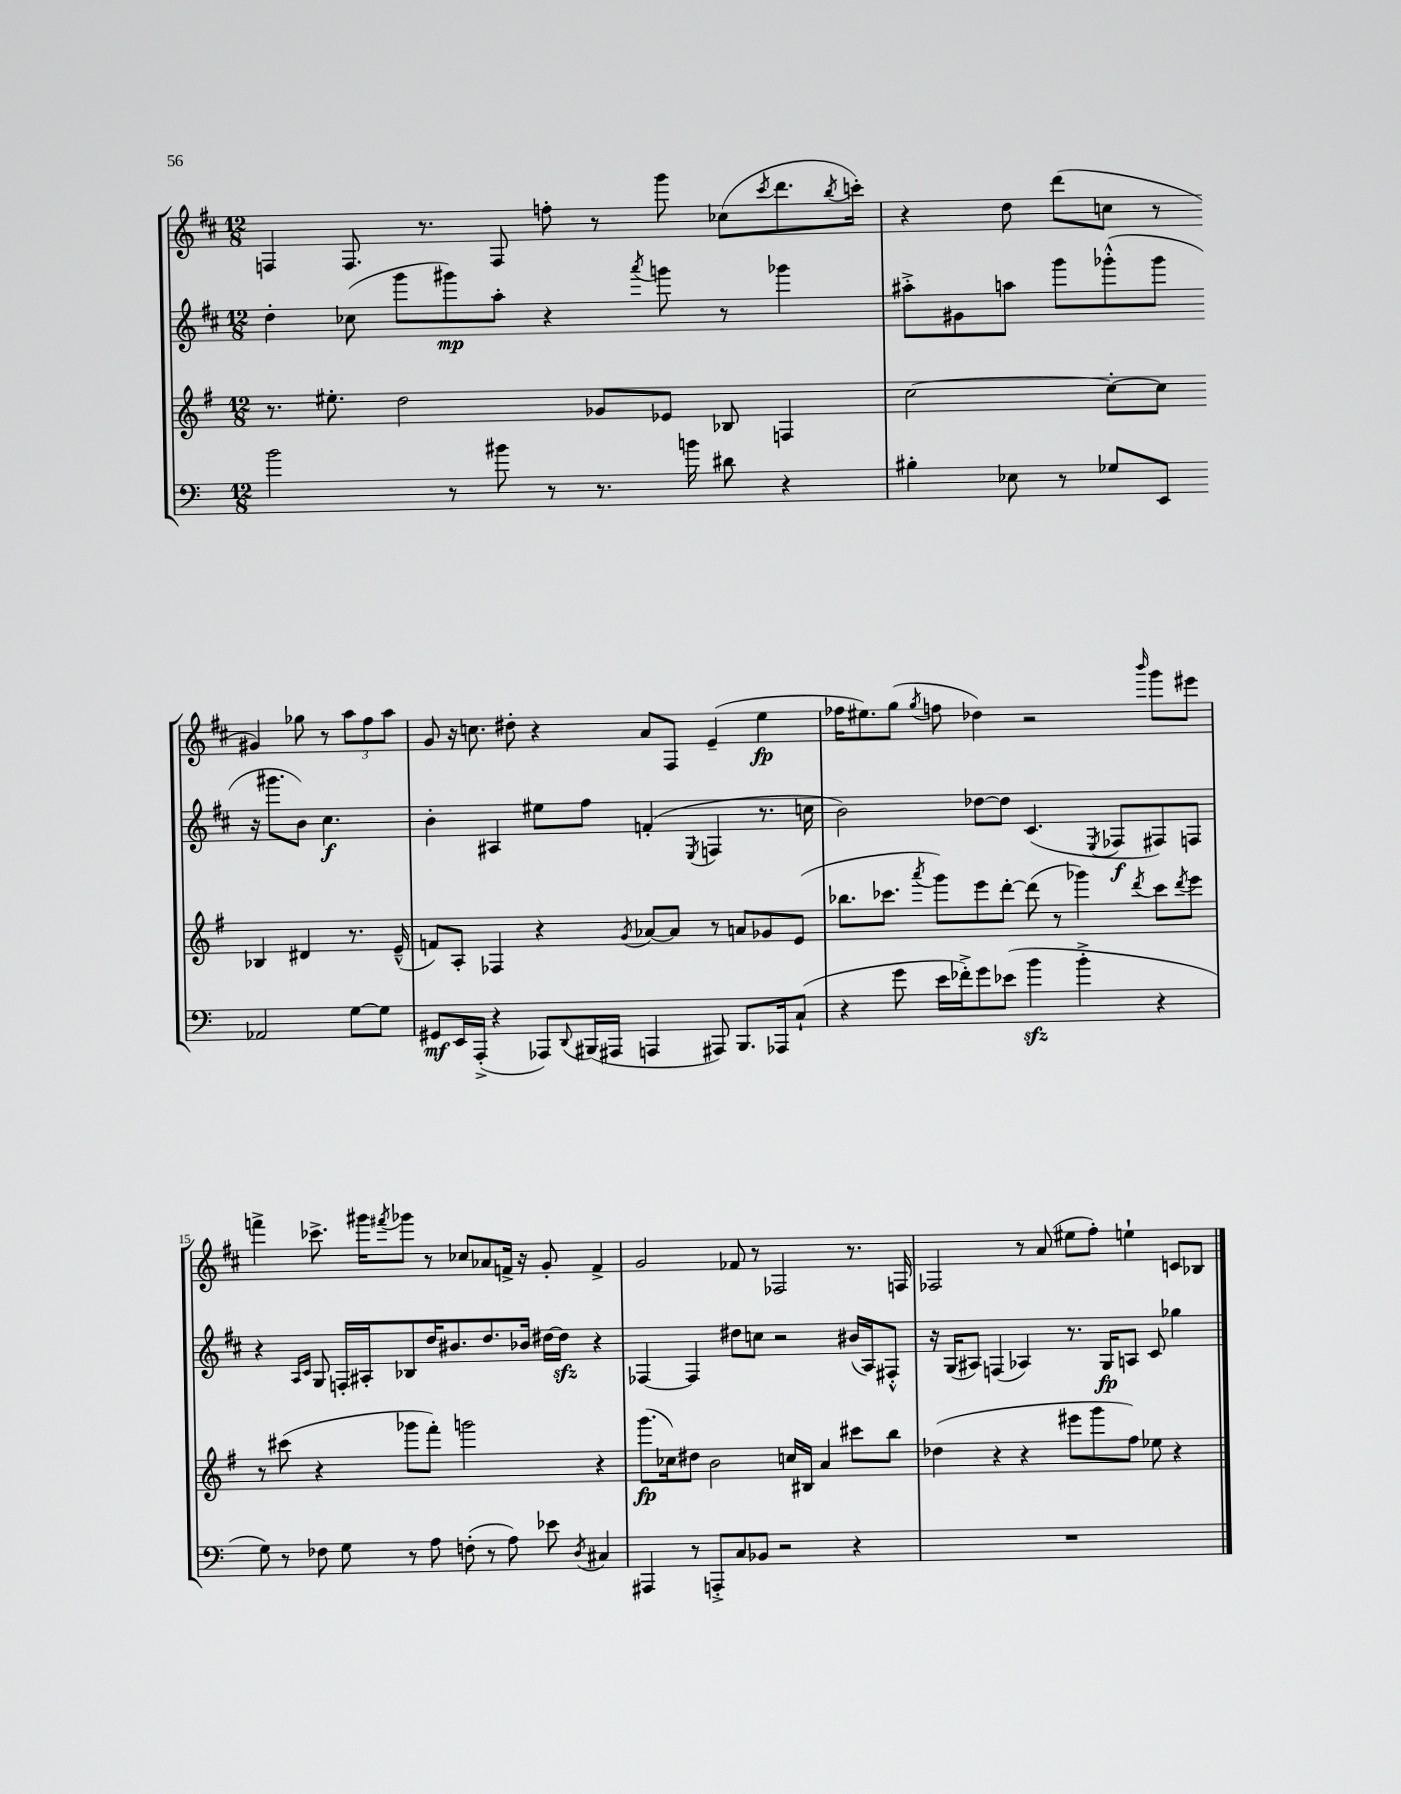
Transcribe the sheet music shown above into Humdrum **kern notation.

**kern	**kern	**kern	**kern
*staff4	*staff3	*staff2	*staff1
*clefF4	*clefG2	*clefG2	*clefG2
*k[]	*k[f#]	*k[f#c#]	*k[f#c#]
*M12/8	*M12/8	*M12/8	*M12/8
2b	8.r	4dd'	4F
.	8.ee#'	.	.
.	.	(8cc-	8.F
.	2dd	8ggg	.
.	.	.	8.r
8r	.	8ggg#)	.
8b#	.	8aa'	8F
8r	.	4r	8ff'
8.r	8g-	.	8r
.	.	8qaaa	.
.	8e-	8ggg	8ggg
16b	.	.	.
8d#	8B-	8r	(8cc-
.	.	.	8qccc#
4r	4F	4ggg-	8.ddd
.	.	.	8qbb
.	.	.	16ccc')
=	=	=	=
4B#'	[2cc	8aa#'^	4r
.	.	8g#	.
8E-	.	8aa	8dd
8r	.	8ggg	(8ddd
8G-	8cc'_	(8ggg-'^^	8cc
8EE	8cc]	8ggg-	8r
2AA-	4B-	16r	4g#)
.	.	8.ggg#	.
.	4d#	8b)	8gg-
.	.	4.cc#	8r
[8G-	8.r	.	12aa
.	.	.	12ff#
8G-]	.	.	.
.	.	.	12aa
.	(16e~^^	.	.
=	=	=	=
8GG#	8f)	4b'	8g
16EE	8A'	.	16r
(16AAA'^	.	.	8.cc
4r	4F-	4A#	.
.	.	.	8dd#'
8AAA-)	4r	8ee#	4r
8qqDD	.	.	.
(16BBB#	.	8ff#	.
16AAA#	.	.	.
.	8qg	.	.
4AAA	[8a-	(4f'	8a
.	8a-]	.	8F#
.	.	8qE	.
8AAA#)	8r	4F	(4e~
8.BBB#	8a	.	.
.	8g-	8.r	4ee
16AAA-	.	.	.
(8C`	(8e	.	.
.	.	16cc	.
=	=	=	=
4r	8.bb-	2b)	16ff-
.	.	.	8.ee#)
.	8.ccc-	.	.
8g	.	.	(8gg
.	8qaaa	.	8qgg
16e	8ggg)	.	8ff
16f-'^)	.	.	.
8g	8eee	[8dd-	4dd-)
(8e-	[8ddd'	8dd-]	.
4b	(8ddd]	(4.c#	2r
.	8r	.	.
4b'^	4ggg-)	.	.
.	.	8qE	.
.	.	8F-	.
.	8qddd	.	16qqbbb
4r	8ccc-	8F#)	8ggg
.	8qddd	.	.
.	8eee	8F	8eee#
=	=	=	=
8G)	8r	4r	4fff^
8r	(8ccc#	.	.
.	.	16qqA	.
.	.	16qqc#	.
8F-	4r	8G	8.ccc-^
8G	.	16F'	.
.	.	16A#'	16ggg#
.	.	.	8qfff#
8r	8ggg-	8B-	8ggg-
8A	8fff#')	16dd	8r
.	.	8.b#	.
(8F'	2ggg	.	8cc-
8r	.	8.dd	8a-
8A)	.	.	16f^
.	.	16b-	16r
8e-	.	[16dd#	8g'
.	.	16dd#]	.
8qD	.	.	.
4C#	4r	4r	4f^
=	=	=	=
4AAA#	(8.ggg	[4F-	2g
.	16cc-)	.	.
8r	8dd#	4F-]	.
8AAA'^	2b	.	.
8C	.	8dd#	8f-
8BB-	.	8cc	8r
2r	.	2r	2F-
.	16cc	.	.
.	16B#	.	.
.	4a	.	.
4r	8ccc#	(16b#	8.r
.	.	16A)	.
.	8bb	8F#'^^	.
.	.	.	16F
=	=	=	=
1.r	(4dd-	16r	2F-
.	.	(16G	.
.	.	8A#)	.
.	4r	(4F	.
.	4r	4A-)	8r
.	.	.	(8a
.	8eee#	8.r	8ee#
.	8ggg	.	8ff#')
.	.	16G	.
.	8ff#)	8A	4ee`
.	8ee-	8c#	.
.	4r	4gg-	8c
.	.	.	8B-
==	==	==	==
*-	*-	*-	*-
